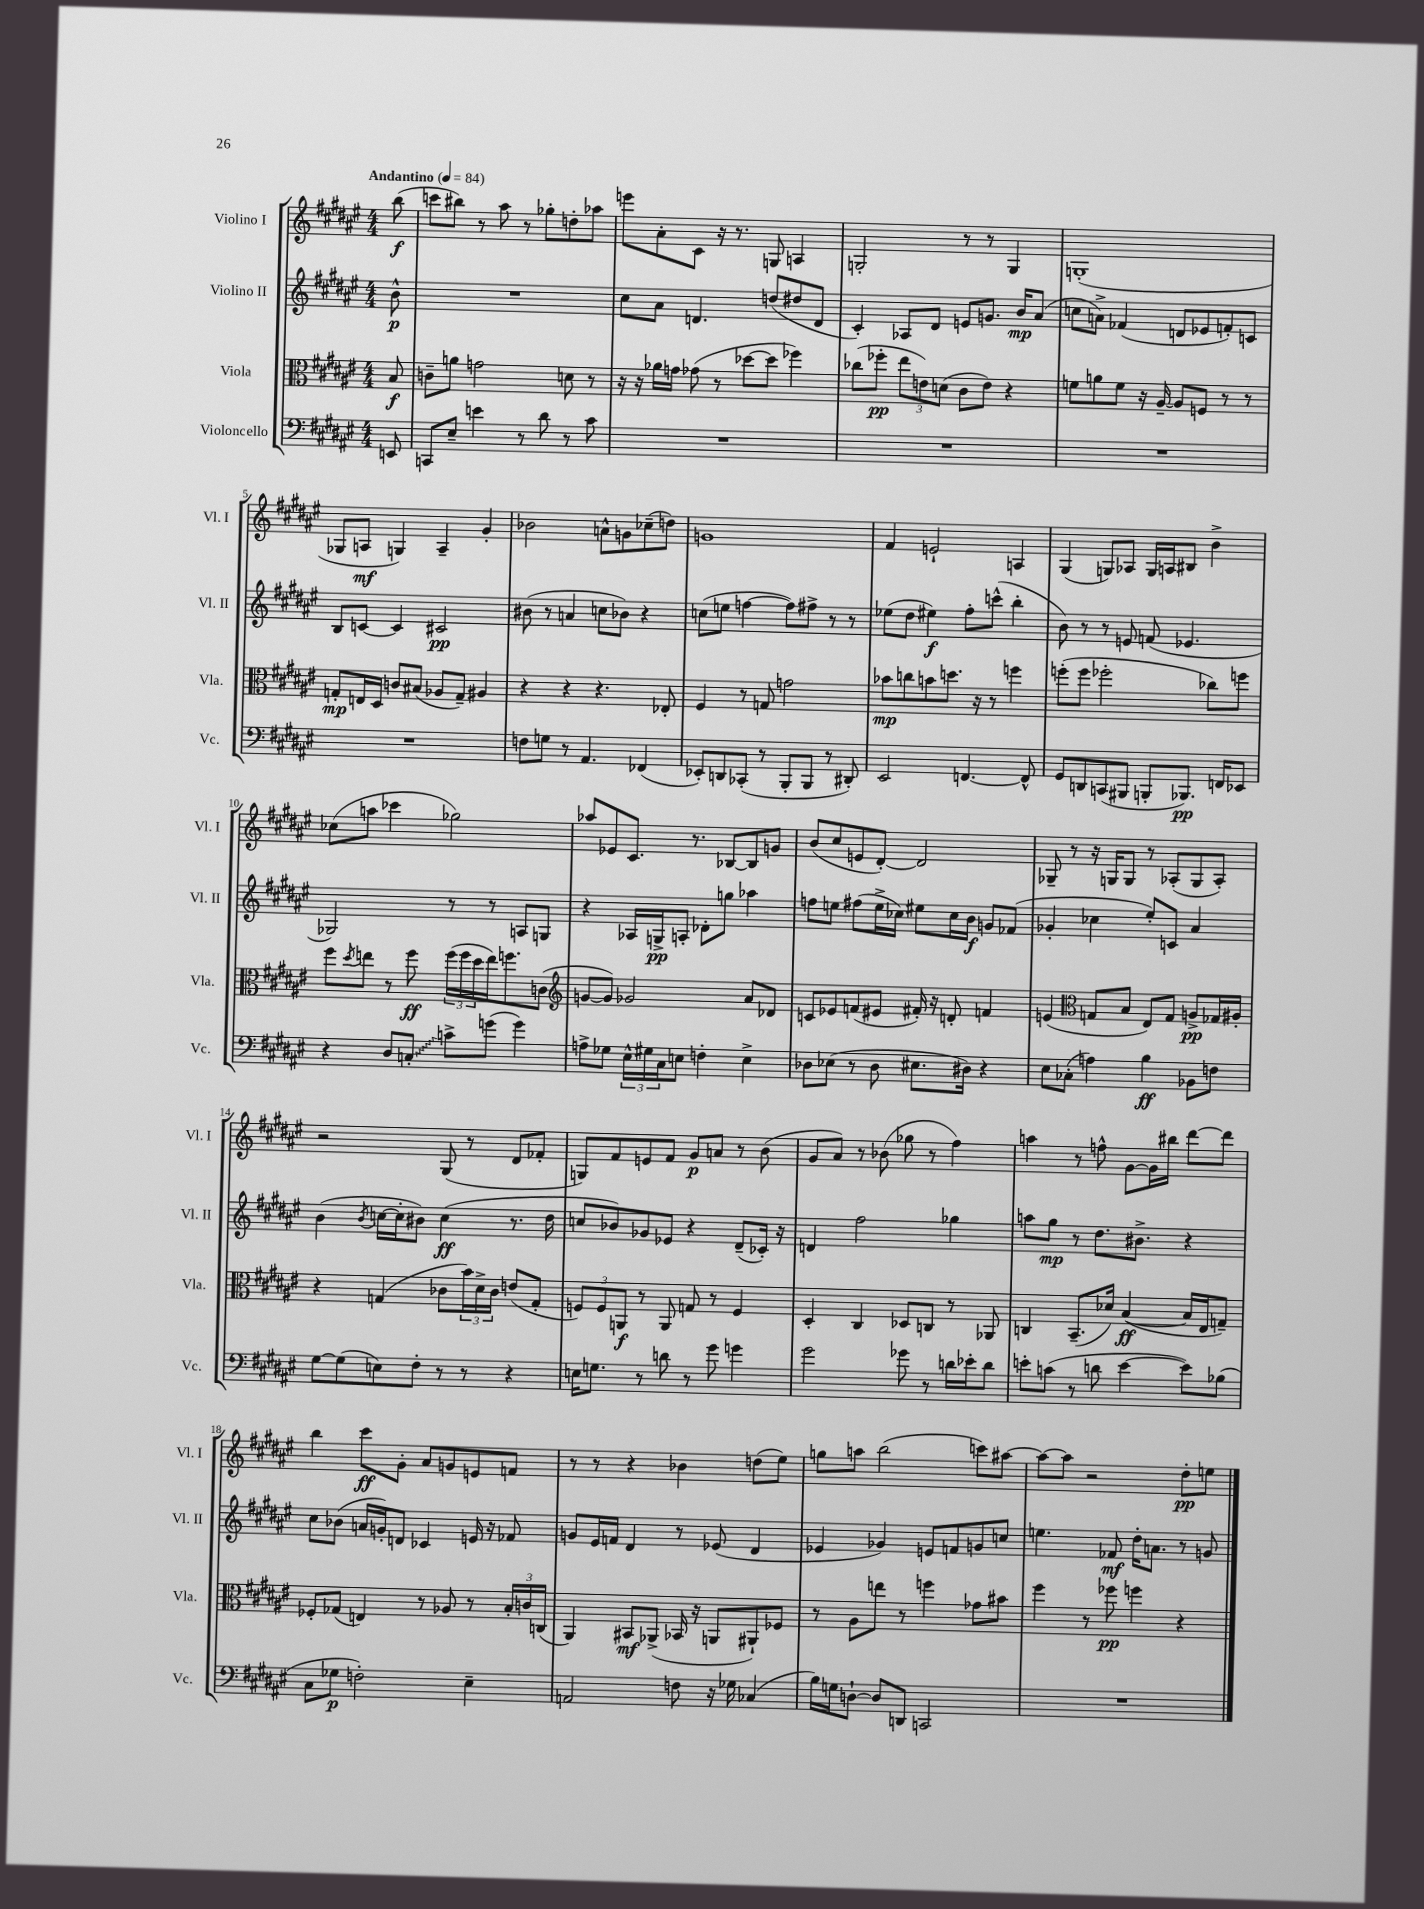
<<
\new StaffGroup <<
\new Staff = "s0" \with { instrumentName = "Violino I" shortInstrumentName = "Vl. I" } {
    \clef treble \key fis \major \numericTimeSignature \time 4/4 \partial 8 \tempo "Andantino" 4 = 84
    b''8\f( |
    c'''8 bis''8) r8 ais''8 r8 ges''8-. d''8-. aes''8 |
    e'''8 ais'8-. cis'8 r16 r8. g8 a4 |
    g2-. r8 r8 g4 |
    g1-.( |
    ges8 a8\mf g4) a4-- gis'4-. |
    bes'2 a'8-^ g'8 ces''8--( d''8) |
    g'1 |
    fis'4 e'2-! a4 |
    gis4( g8) aes8 g16 a16 bis8 b'4-> |
    ces''8( a''8 ces'''4 ges''2) |
    aes''8 ees'8 cis'8. r8. bes8~ bes8 g'8 |
    b'8( cis''8 e'8 dis'8~-.) dis'2 |
    ges8-- r8 r16 g16 g8 r8 aes8-.( g8 aes8-.) |
    r2 gis8( r8 dis'8 fes'8-. |
    g8) fis'8 e'8 fis'8 gis'8\p a'8 r8 b'8( |
    gis'8 ais'8) r8 bes'8( ges''8 r8 fis''4) |
    a''4 r8 f''8-^ gis'8~ gis'16 bis''16 dis'''8~ dis'''8 |
    b''4 cis'''8\ff gis'8-. ais'8 g'8 e'8 f'8 |
    r8 r8 r4 bes'4 d''8( eis''8) |
    g''8 a''8 b''2( c'''8) ais''8~ |
    ais''8~ ais''8 r2 dis''8-.\pp e''8 \bar "|." |
}
\new Staff = "s1" \with { instrumentName = "Violino II" shortInstrumentName = "Vl. II" } {
    \clef treble \key fis \major \numericTimeSignature \time 4/4 \partial 8
    b'8-^\p |
    R1 |
    cis''8 ais'8 d'4. d''8( dis''8 d'8 |
    cis'4-.) aes8 dis'8 e'8 g'8. b'16\mp ais'8( |
    c''8 a'8->) fes'4( d'8 ees'8 f'8-.) c'8 |
    b8 c'8~ c'4 cis'2\pp |
    bis'8( r8 a'4 c''8 bes'8) r4 |
    c''8( e''8 f''4~ f''8) fis''8-> r8 r8 |
    ees''8( dis''8 eis''4\f) fis''8-. c'''8-^( b''4-. |
    b'8) r8 r8 e'8 f'8( ees'4. |
    ges2) r8 r8 a8 g8 |
    r4 aes16 g16->\pp a8-. des'8-. g''8 aes''4 |
    f''8 e''8 fis''8( e''16-> ces''16) eis''8 ces''16 b'16\f g'8 fes'8( |
    ges'4-. ces''4 eis''8-.) c'8 ais'4 |
    b'4( \acciaccatura { b'8 } c''16~ c''16-. bis'8) c''4\ff( r8. dis''16 |
    c''8 bes'8) ges'8 ees'8 r4 dis'8--( ces'16-.) r16 |
    d'4 fis''2 ges''4 |
    a''8 gis''8\mp r8 dis''8. bis'8.-> r4 |
    cis''8 bes'8( a'16 g'16-.) d'8 ces'4 e'16 r16 fes'8 |
    g'8 eis'16 f'16 dis'4 r8 ees'8( dis'4 |
    ees'4 ges'4) e'8 f'8 g'8 c''8 |
    e''4. fes'8\mf dis''16-. a'8. r8 g'8 \bar "|." |
}
\new Staff = "s2" \with { instrumentName = "Viola" shortInstrumentName = "Vla." } {
    \clef alto \key fis \major \numericTimeSignature \time 4/4 \partial 8
    b8\f |
    c'8-- a'8 g'2 d'8 r8 |
    r16 r16 aes'16 g'16 ges'8( r8 des''8~ des''8 fes''4) |
    ces''8( fes''8-.\pp \tuplet 3/2 { eis''8 e'8) d'8( } cis'8 e'8) r4 |
    f'8 a'8 f'8 r16 ais16~-- ais8 f8 r8 r8 |
    g8-.\mp e16 dis16 c'8 bis8( aes8 g8--) ais4 |
    r4 r4 r4. ees8-. |
    fis4 r8 g8 g'2 |
    bes'8\mp c''8 b'8 d''8. r16 r8 f''4 |
    f''8-.( f''8 fes''2-. ces''8) f''8 |
    fis''8 \acciaccatura { dis''8 } e''8 r8 fis''8\ff \tuplet 3/2 { fis''16( fis''16 dis''16 } e''16) f''8. c'8( |
    \clef treble g'8~ g'8) ges'2 ais'8 des'8 |
    c'8 ees'8 f'8( eis'8 fis'16-.) r16 d'8-. f'4 |
    e'4( \clef alto g8 b8 eis8) g8 a8->\pp ges16 ais16-. |
    r4 g4( ces'8 \tuplet 3/2 { b'16) dis'16-> ces'16 } e'8( g8-. |
    \tuplet 3/2 { f8) f8 a,8\f } r8 a,8 g8 r8 f4 |
    dis4-. cis4 des8 c8 r8 aes,8 |
    c4 b,8.--( des'16) b4~\ff( b16 eis16 g8--) |
    fes8-. ges8( e4) r8 aes8 r8 \tuplet 3/2 { b16-. c'16 c16( } |
    ais,4) bis,8\mf aes,8->( bes,16 r16 a,8 ais,8-!) fes8 |
    r8 ais8 e''8 r8 f''4 ges'8 bis'8 |
    fis''4 r8 fes''8\pp f''4 r4 \bar "|." |
}
\new Staff = "s3" \with { instrumentName = "Violoncello" shortInstrumentName = "Vc." } {
    \clef bass \key fis \major \numericTimeSignature \time 4/4 \partial 8
    e,8 |
    c,8 eis8-- e'4 r8 dis'8 r8 cis'8 |
    R1 |
    R1 |
    R1 |
    R1 |
    f8 g8 r8 ais,4. fes,4( |
    ees,8-.) d,8 ces,8-.( r8 b,,8-. b,,8 r8 dis,8-.) |
    eis,2 f,4.~ f,8-^ |
    gis,8 d,8 c,8( bis,,8 b,,8-. bes,,8.\pp) f,16 ees,8 |
    r4 dis8 \once \override Glissando.style = #'zigzag c8-.\glissando c'8-> g'8( g'4) |
    a8-> ges8 \tuplet 3/2 { eis16-^ gis16 cis16 } e8 f4-. e4-> |
    des8 ees8( r8 des8 eis8. dis16) r4 |
    eis8 ces8-.( a4) b4\ff bes,8 f8 |
    gis8~ gis8( e8) fis8-. r8 r8 r4 |
    e16 g8. r8 d'8 r8 gis'8 g'4 |
    gis'2 ges'8 r8 d'16 ees'16-. d'8 |
    e'8-. c'8( r8 d'8 e'4~ e'8) bes8( |
    cis8 ges8\p f2-.) eis4-- |
    a,2 f8 r16 ges16 ces4( |
    b16) g16 d8~-! d8 d,8 c,2 |
    R1 \bar "|." |
}
>>
>>
